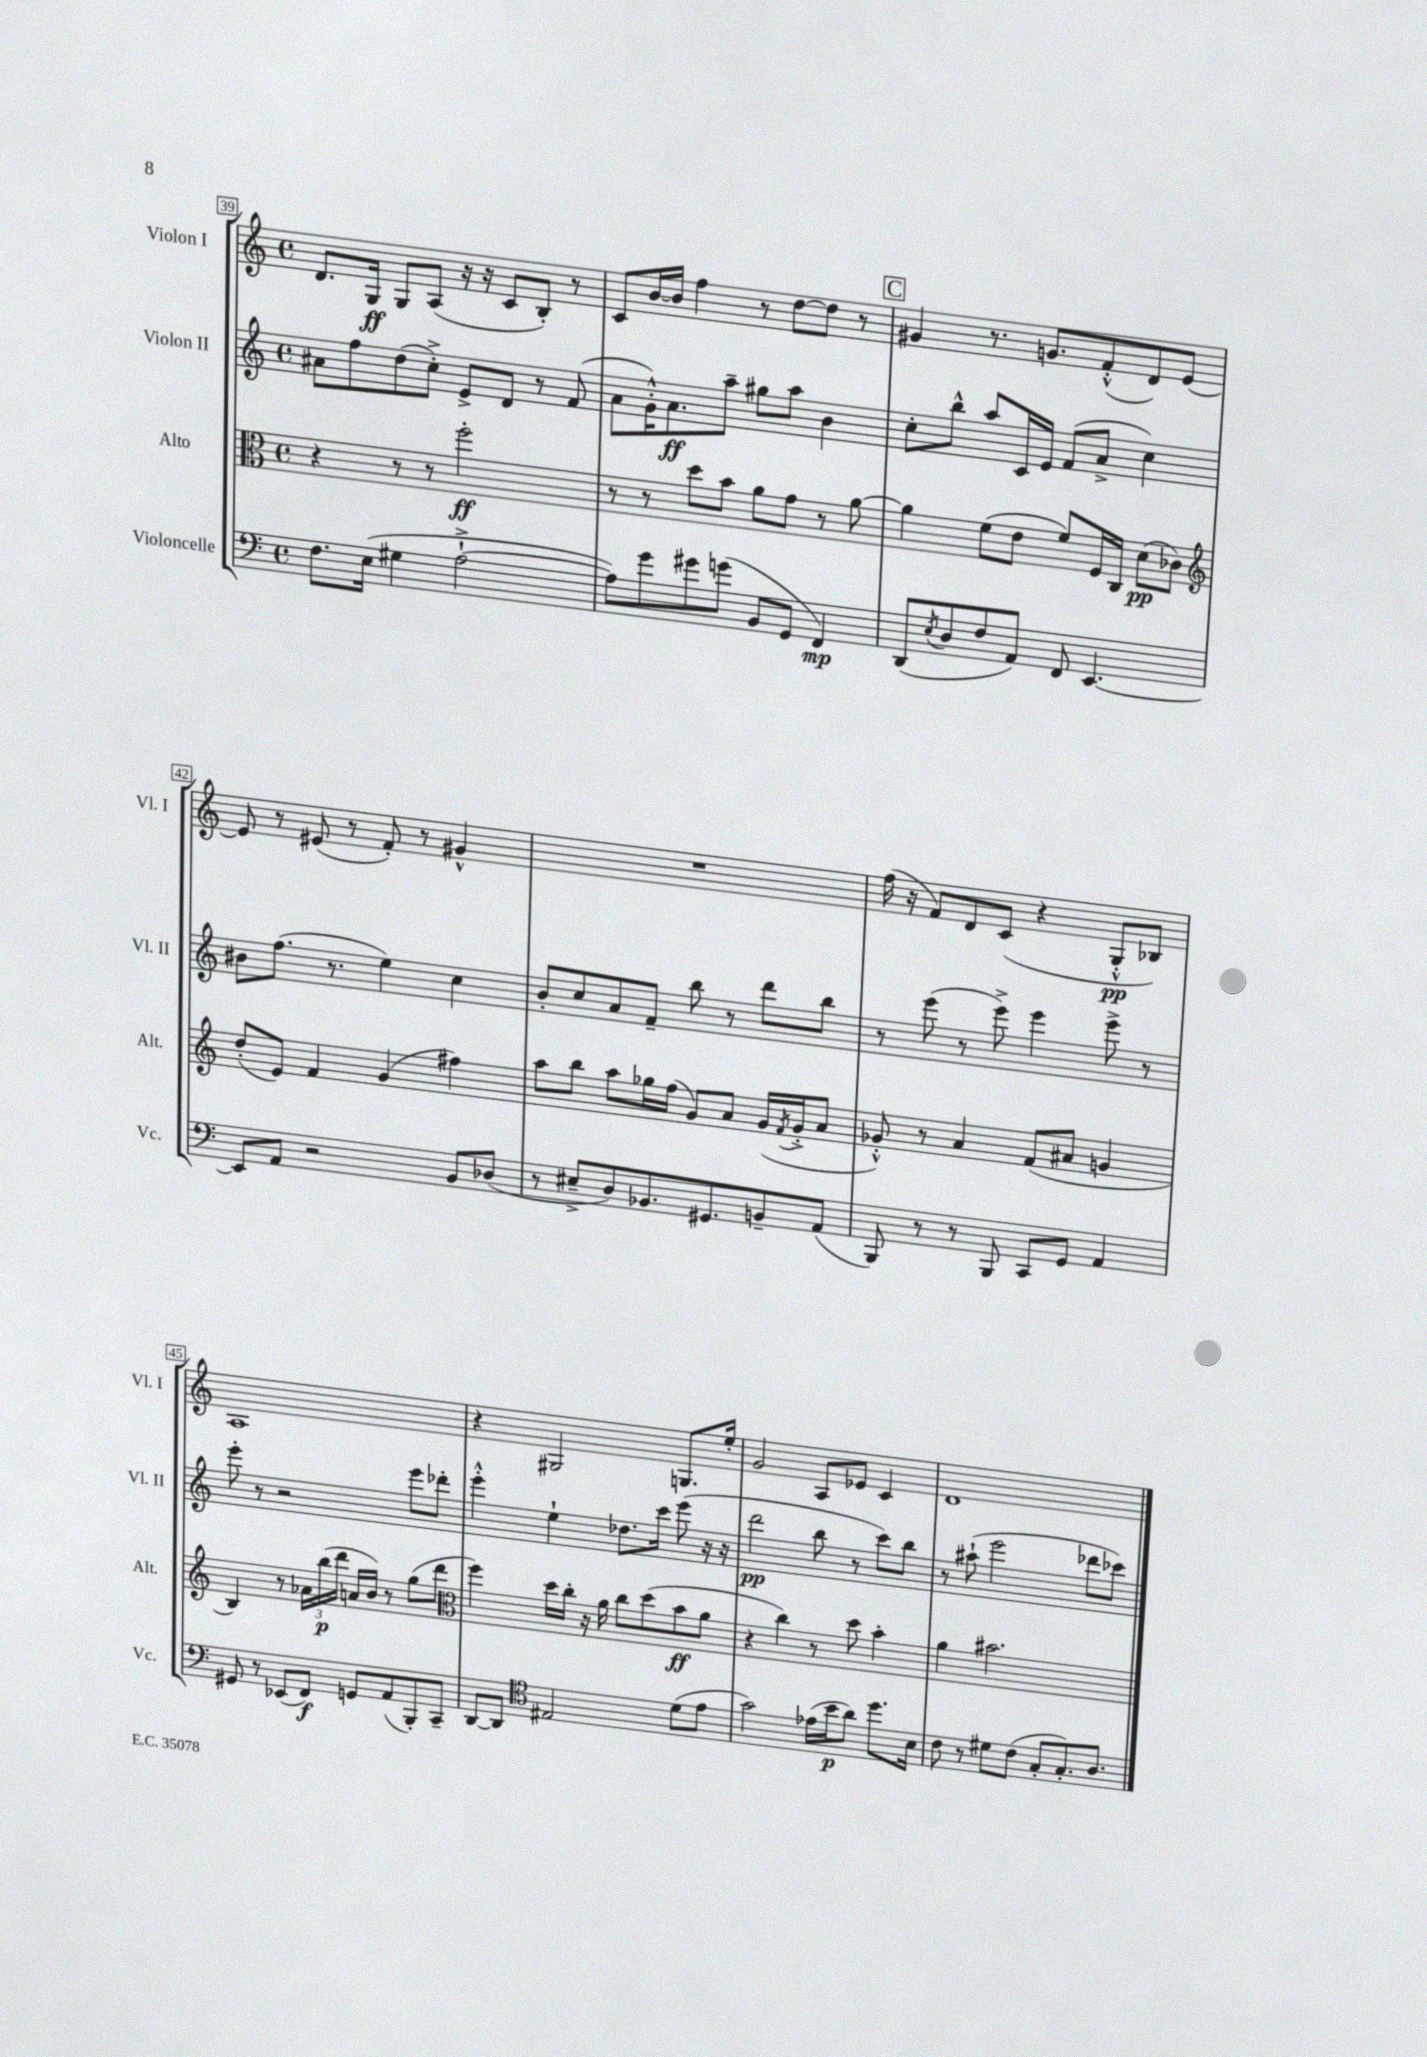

**kern	**kern	**kern	**kern
*staff4	*staff3	*staff2	*staff1
*clefF4	*clefC3	*clefG2	*clefG2
*k[]	*k[]	*k[]	*k[]
*M4/4	*M4/4	*M4/4	*M4/4
*met(c)	*met(c)	*met(c)	*met(c)
8.F	4r	8a#	8.d
.	.	8ff	.
(16E	.	.	16G
4G#	8r	(8dd	8G
.	8r	8cc'^)	(8A
[2A`^	2ff'	8e^	16r
.	.	.	16r
.	.	8d	8c
.	.	8r	8B')
.	.	(8f	8r
=	=	=	=
8A])	8r	8a	8c
8g	8r	16g'^^)	[16b
.	.	8.a	16b]
8g#	8dd	.	4ff
(8g	8b	8aa~	.
8BB	8a	8gg#	8r
8GG	8g	8aa	[8dd
4FF)	8r	4b	8dd]
.	[8a	.	8r
=	=	=	=
(8DD	4a]	8cc'	4g#
8qE	.	.	.
8D	.	8bb^^	.
8F	(8f	8aa	8.r
8AA)	8e	16c	.
.	.	16e	8.g
8FF	8f)	(8f	.
[4.EE	16F	8a^	(8f'^^
.	16C	.	.
.	(8d	4cc)	8d)
.	8c-)	.	[8e
=	=	=	=
*	*clefG2	*	*
8EE]	(8dd'	8b#	8e]
8AA	8e)	(8.ff	8r
2r	4f	.	(8e#
.	.	8.r	.
.	.	.	8r
.	(4g	4ee)	8f')
.	.	.	8r
8BB	4ff#)	4cc	4g#^^
(8D-	.	.	.
=	=	=	=
8r	8aa	8b'	1r
8E#~^	8bb	8cc	.
8D)	8aa	8a	.
8.BB-	16gg-	8f~	.
.	(16ff	.	.
.	8g)	8bb	.
8.GG#	.	.	.
.	8a	8r	.
8BB~	(16g	8ddd	.
.	8qf	.	.
.	16g'^	.	.
(8AA	8a	8bb	.
=	=	=	=
8BBB)	8g-'^^)	8r	(16ff
.	.	.	16r
8r	8r	(8eee	8f)
8r	4a	8r	8d
8BBB	.	8eee^)	(8c
8CC	(8f	4eee	4r
8GG	8a#	.	.
4AA	4g	8eee^	8G'^^
.	.	8r	8B-)
=	=	=	=
8GG#	4B)	8eee'	1A
8r	.	8r	.
(8EE-	8r	2r	.
8FF)	24a-	.	.
.	(24bb	.	.
.	24ddd	.	.
8GG	16a	.	.
.	16b)	.	.
(8AA	8r	.	.
8BBB')	(8gg	8eee	.
8CC~	8ddd	8ddd-'	.
=	=	=	=
*	*clefC3	*	*
[8DD	4ff)	4eee'^^	4r
8DD]	.	.	.
*clefC4	*	*	*
2E#	16dd	4ee`	2G#
.	16cc'	.	.
.	16r	.	.
.	16a	.	.
.	8cc	8.dd-	.
.	(8dd	.	.
.	.	16ccc	.
(8d	8b	(8eee	8.G
8e	8a	16r	.
.	.	16r	16ee'
=	=	=	=
2g)	4r	2ddd	2g
.	4cc)	.	.
(16e-	8r	8bb	8A
16b	.	.	.
8a)	8dd	8r	8e-
8.dd	4b'	8ccc)	4c
.	.	8bb	.
16B	.	.	.
=	=	=	=
8c	4a	8r	1d
8r	.	(8aa#`	.
8d#	2.b#	2eee	.
(8c	.	.	.
8G'	.	.	.
8.G')	.	.	.
.	.	8ddd-	.
8.A	.	.	.
.	.	8ccc-)	.
==	==	==	==
*-	*-	*-	*-
